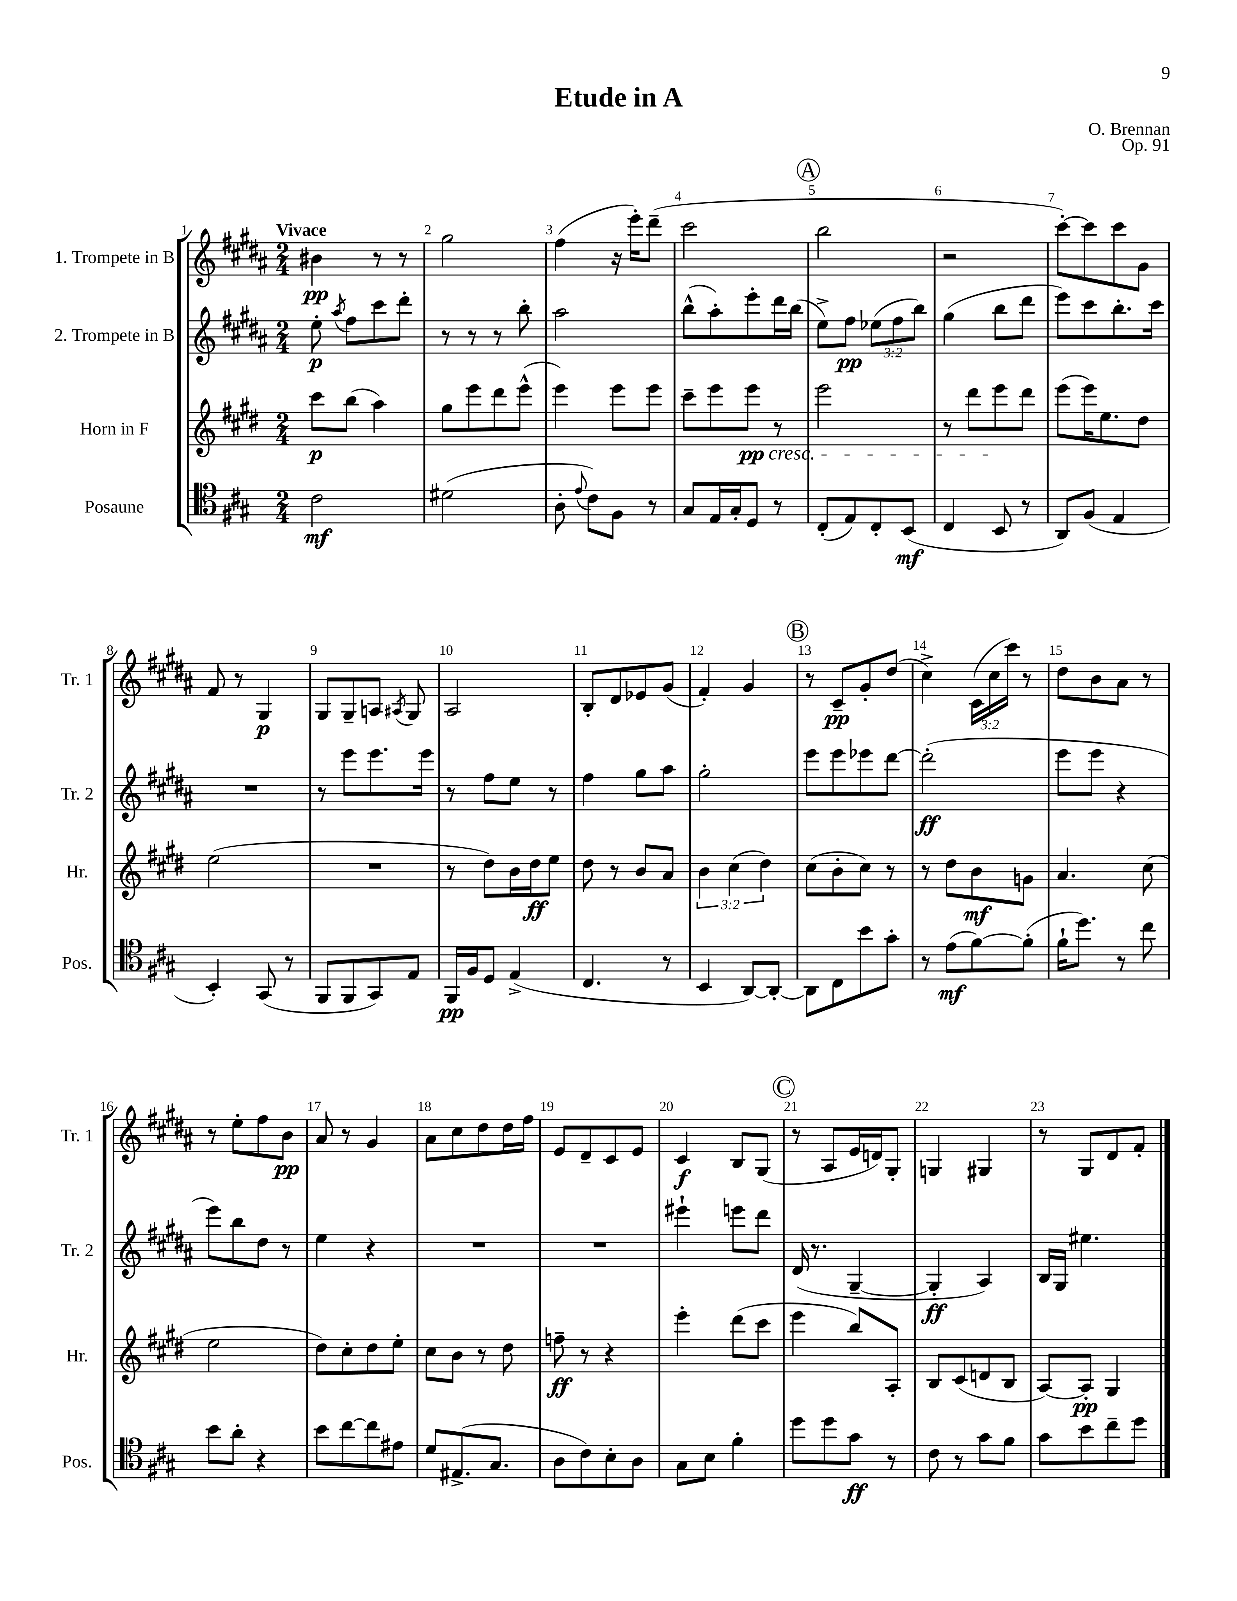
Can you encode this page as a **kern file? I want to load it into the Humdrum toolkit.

**kern	**kern	**kern	**kern
*staff4	*staff3	*staff2	*staff1
*clefC4	*clefG2	*clefG2	*clefG2
*k[f#c#g#]	*k[f#c#g#d#]	*k[f#c#g#d#a#]	*k[f#c#g#d#a#]
*M2/4	*M2/4	*M2/4	*M2/4
2c#	8ccc#	8ee'	4b#
.	.	8qaa#	.
.	(8bb	8ff#	.
.	4aa)	8ccc#	8r
.	.	8ddd#'	8r
=	=	=	=
(2d#	8gg#	8r	2gg#
.	8eee	8r	.
.	8ddd#	8r	.
.	(8eee^^	8bb'	.
=	=	=	=
8A'	4eee)	2aa#	(4ff#
8qqe	.	.	.
8c#)	.	.	.
8F#	8eee	.	16r
.	.	.	16eee')
8r	8eee	.	(8ddd#~
=	=	=	=
8G#	8ccc#~	(8bb^^	2ccc#
16E	8eee	8aa#')	.
16G#'	.	.	.
8D	8eee	8eee'	.
8r	8r	16ddd#	.
.	.	(16bb	.
=	=	=	=
(8C#'	2eee	8ee^)	2bb
8E)	.	8ff#	.
8C#'	.	(12ee-	.
.	.	12ff#	.
(8BB	.	.	.
.	.	12bb)	.
=	=	=	=
4C#	8r	(4gg#	2r
.	8ddd#	.	.
8BB	8eee	8bb	.
8r	8ddd#	8ddd#	.
=	=	=	=
8AA)	(8eee	8eee)	[8ccc#')
(8F#	16eee)	8ccc#	8ccc#]
.	8.ee	.	.
4E	.	8.bb'	8ccc#
.	8dd#	.	8g#
.	.	16ccc#	.
=	=	=	=
4BB')	(2ee	2r	8f#
.	.	.	8r
(8GG#	.	.	4G#
8r	.	.	.
=	=	=	=
8FF#	2r	8r	8G#
8FF#	.	8eee	8G#~
8GG#)	.	8.eee	8A
.	.	.	8qA#
8E	.	.	8G#
.	.	16eee	.
=	=	=	=
16FF#	8r	8r	2A#
16F#	.	.	.
8D	8dd#)	8ff#	.
(4E^	16b	8ee	.
.	16dd#	.	.
.	8ee	8r	.
=	=	=	=
4.C#	8dd#	4ff#	8B'
.	8r	.	8d#
.	8b	8gg#	8e-
8r	8a	8aa#	(8g#
=	=	=	=
4BB	6b	2gg#'	4f#')
.	(6cc#	.	.
[8AA)	.	.	4g#
.	6dd#)	.	.
8AA'_	.	.	.
=	=	=	=
8AA]	(8cc#	8eee	8r
8C#	8b'	8eee	8c#~
8b	8cc#)	8eee-	8g#'
8g#'	8r	[8ddd#	(8dd#
=	=	=	=
8r	8r	(2ddd#']	4cc#^)
(8e	8dd#	.	.
[8f#)	8b	.	(24c#
.	.	.	24cc#
.	.	.	24ccc#)
(8f#']	8g	.	8r
=	=	=	=
16f#`	4.a	8eee	8dd#
8.dd)	.	.	.
.	.	8eee	8b
8r	.	4r	8a#
8cc#	(8cc#	.	8r
=	=	=	=
8b	2ee	8eee)	8r
8a'	.	8bb	8ee'
4r	.	8dd#	8ff#
.	.	8r	8b
=	=	=	=
8b	8dd#)	4ee	8a#
[8cc#	8cc#'	.	8r
8cc#]	8dd#	4r	4g#
8e#	8ee'	.	.
=	=	=	=
8d	8cc#	2r	8a#
(8.E#^	8b	.	8cc#
.	8r	.	8dd#
8.G#	.	.	.
.	8dd#	.	16dd#
.	.	.	16ff#
=	=	=	=
8A	8ff~	2r	8e
8c#)	8r	.	8d#~
8B'	4r	.	8c#
8A	.	.	8e
=	=	=	=
8G#	4eee'	4eee#`	4c#
8B	.	.	.
4f#'	(8ddd#	8eee	8B
.	8ccc#	8ddd#	(8G#
=	=	=	=
8dd	4eee	(16d#	8r
.	.	8.r	.
8dd	.	.	8A#
8g#	8bb)	[4G#~	16e
.	.	.	16d)
8r	8A'	.	8G#'
=	=	=	=
8c#	8B	4G#']	4G
8r	(8c#	.	.
8g#	8d	4A#)	4G#
8f#	8B	.	.
=	=	=	=
8g#	[8A)	16B	8r
.	.	16G#	.
8b	8A']	4.ee#	8G#
8cc#~	4G#	.	8d#
8dd	.	.	8f#'
==	==	==	==
*-	*-	*-	*-
